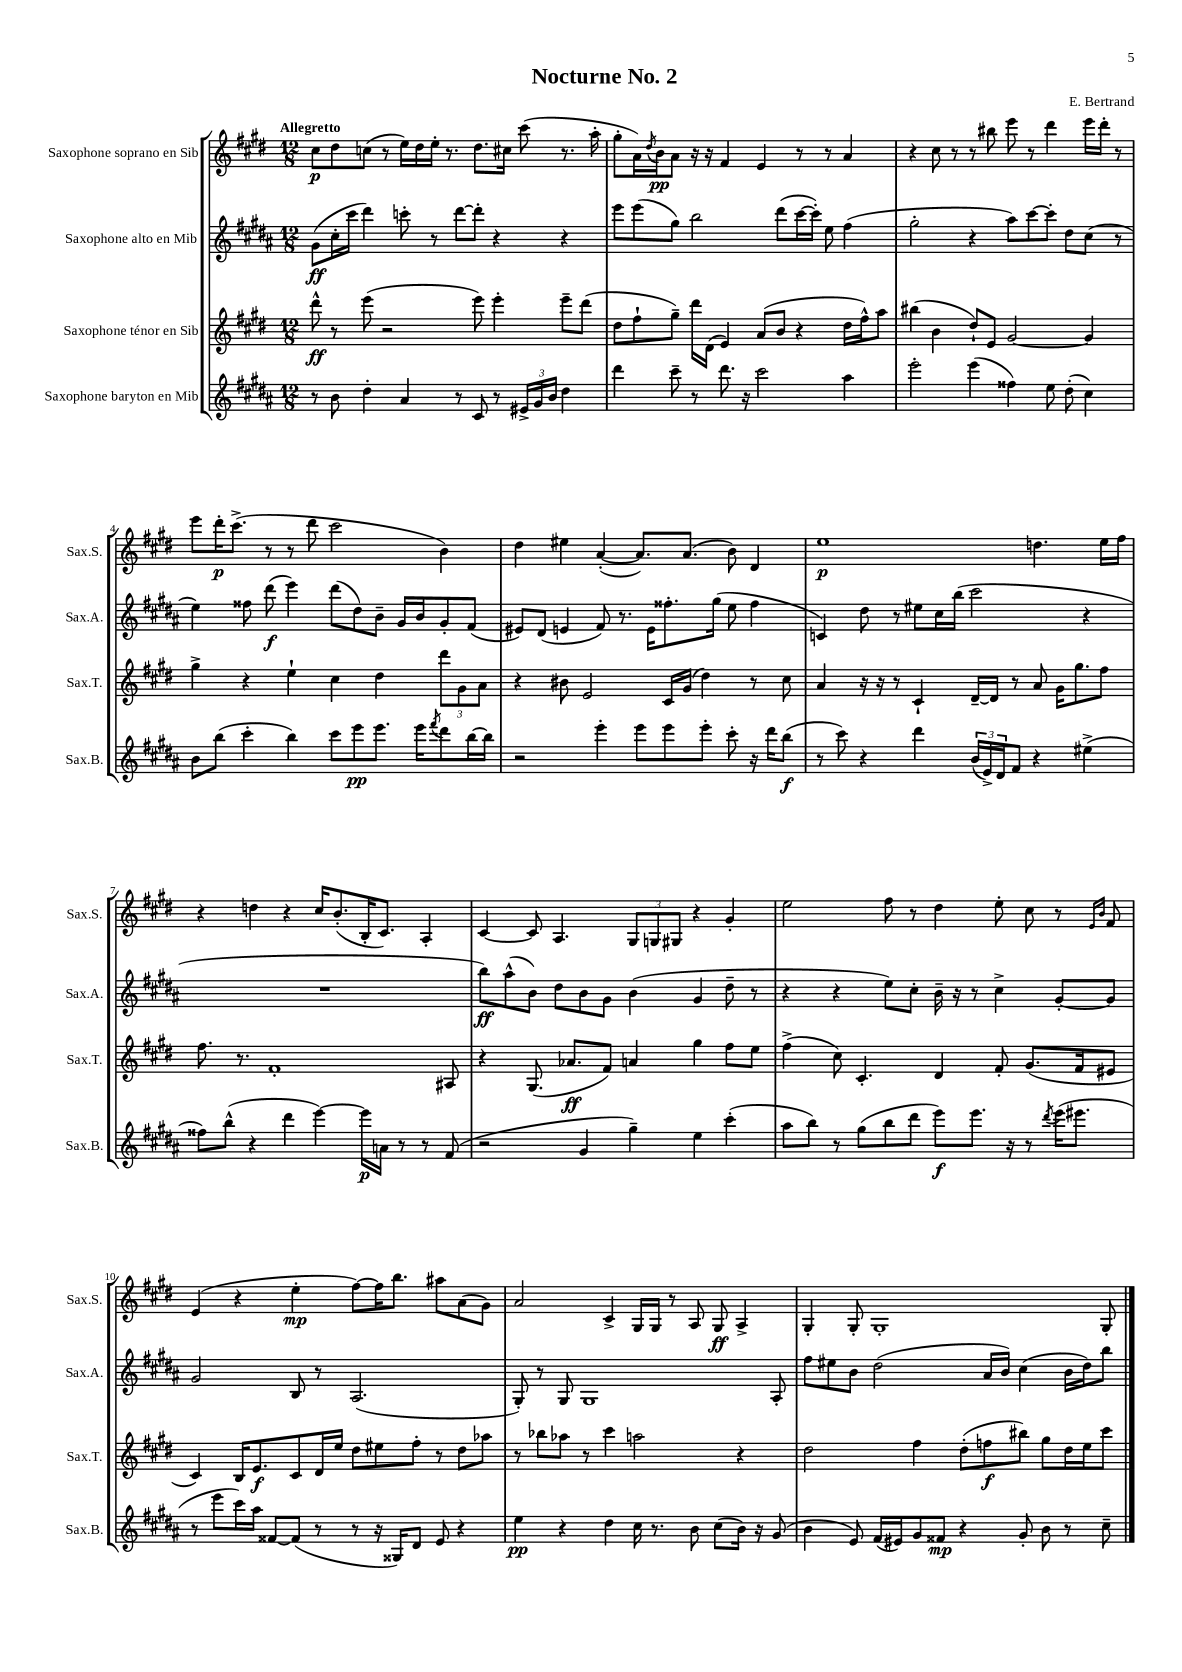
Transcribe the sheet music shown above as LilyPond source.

\header { title = "Nocturne No. 2" composer = "E. Bertrand" }
<<
\new StaffGroup <<
\new Staff = "s0" \with { instrumentName = "Saxophone soprano en Sib" shortInstrumentName = "Sax.S." } {
    \clef treble \key e \major \numericTimeSignature \time 12/8 \tempo "Allegretto"
    cis''8\p dis''8 c''8( r8 e''16) dis''16 e''16-. r8. dis''8. cis''16 cis'''8( r8. a''16-. |
    gis''8-. a'16) \acciaccatura { dis''8 } b'16\pp a'8 r16 r16 fis'4 e'4 r8 r8 a'4 |
    r4 cis''8 r8 r8 bis''8 e'''8 r8 dis'''4 e'''16 dis'''16-. r8 |
    e'''8 dis'''16-.\p cis'''8.->( r8 r8 dis'''8 cis'''2 b'4) |
    dis''4 eis''4 a'4~-.( a'8.) a'8.( b'8) dis'4 |
    e''1\p d''4. e''16 fis''16 |
    r4 d''4 r4 cis''16 b'8.-.( b16-. cis'8.) a4-. |
    cis'4~ cis'8 a4. \tuplet 3/2 { gis8 g8 gis8 } r4 gis'4-. |
    e''2 fis''8 r8 dis''4 e''8-. cis''8 r8 \grace { e'16 b'16 } fis'8 |
    e'4( r4 e''4-.\mp fis''8~) fis''16 b''8. ais''8 a'8( gis'8) |
    a'2 cis'4-> gis16 gis16 r8 a8 gis8\ff a4-> |
    gis4-. gis8-. gis1-. gis8-. \bar "|." |
}
\new Staff = "s1" \with { instrumentName = "Saxophone alto en Mib" shortInstrumentName = "Sax.A." } {
    \clef treble \key b \major \numericTimeSignature \time 12/8
    gis'8\ff( cis''16-. cis'''16 dis'''4) c'''8-. r8 dis'''8~ dis'''8-. r4 r4 |
    e'''8 e'''8( gis''8) b''2 dis'''8( cis'''16~ cis'''16-.) e''8 fis''4( |
    gis''2-. r4 ais''8) cis'''8~ cis'''8-. dis''8 cis''8( r8 |
    e''4) fisis''8 dis'''8\f( e'''4) dis'''8( dis''8) b'8-- gis'16 b'16 gis'8-. fis'8( |
    eis'8) dis'8( e'4 fis'8) r8. e'16 fisis''8.-. gis''16( e''8 fisis''4 |
    c'4) dis''8 r8 eis''8 cis''16 b''16( cis'''2 r4 |
    R1. |
    b''8\ff) ais''8-^( b'8) dis''8 b'8 gis'8 b'4( gis'4 dis''8-- r8 |
    r4 r4 e''8) cis''8-. b'16-- r16 r8 cis''4-> gis'8~-. gis'8 |
    gis'2 b8 r8 ais2.( |
    gis8-.) r8 gis8 gis1 ais8-. |
    fis''8 eis''8 b'8 dis''2( ais'16 b'16) cis''4( b'16 dis''16) b''8 \bar "|." |
}
\new Staff = "s2" \with { instrumentName = "Saxophone ténor en Sib" shortInstrumentName = "Sax.T." } {
    \clef treble \key e \major \numericTimeSignature \time 12/8
    dis'''8-^\ff r8 e'''8( r2 e'''8) e'''4-. e'''8-- dis'''8( |
    dis''8 fis''8-! gis''8--) dis'''16 dis'16( e'4) a'8( b'8 r4 dis''16 fis''16-^) a''8 |
    bis''4( b'4 dis''8-!) e'8 gis'2~ gis'4 |
    gis''4-> r4 e''4-! cis''4 dis''4 \tuplet 3/2 { dis'''8 gis'8 a'8 } |
    r4 bis'8 e'2 cis'16 gis'16( dis''4) r8 cis''8 |
    a'4 r16 r16 r8 cis'4-! dis'16~-- dis'16 r8 a'8 gis'16 gis''8. fis''8 |
    fis''8. r8. fis'1-. ais8 |
    r4 gis8.( aes'8.\ff fis'8) a'4 gis''4 fis''8 e''8 |
    fis''4->( cis''8) cis'4.-. dis'4 fis'8-. gis'8.( fis'16 eis'8 |
    cis'4) b16 e'8.\f cis'8 dis'16 e''16 dis''8 eis''8 fis''8-. r8 dis''8 aes''8 |
    r8 bes''8 aes''8 r8 cis'''4 a''2 r4 |
    dis''2 fis''4 dis''8-.( f''8\f bis''8) gis''8 dis''16 e''16 cis'''8 \bar "|." |
}
\new Staff = "s3" \with { instrumentName = "Saxophone baryton en Mib" shortInstrumentName = "Sax.B." } {
    \clef treble \key b \major \numericTimeSignature \time 12/8
    r8 b'8 dis''4-. ais'4 r8 cis'8 r8 \tuplet 3/2 { eis'16-> gis'16 b'16 } dis''4 |
    dis'''4 cis'''8-- r8 dis'''8. r16 cis'''2 ais''4 |
    e'''2-. e'''4( fisis''4) e''8 dis''8-.( cis''4) |
    b'8 b''8( cis'''4-. b''4) cis'''8 e'''8\pp e'''8. e'''16 \acciaccatura { fis'''8 } dis'''8 b''16~ b''16 |
    r2 e'''4-. e'''8 e'''8 e'''8-. cis'''8-. r16 dis'''16 b''8\f( |
    r8 cis'''8) r4 dis'''4 \tuplet 3/2 { b'16( e'16->) dis'16 } fis'8 r4 eis''4->( |
    fisis''8) b''8-^( r4 dis'''4 e'''4~) e'''16\p a'16 r8 r8 fis'8( |
    r2 gis'4 gis''4--) e''4 cis'''4-.( |
    ais''8 b''8) r8 gis''8( b''8 dis'''8 e'''8\f) e'''8. r16 r8 \acciaccatura { dis'''8 } e'''16( eis'''8. |
    r8 e'''8 cis'''16) ais''16 fisis'8~ fisis'8( r8 r8 r16 gisis16) dis'8 e'8 r4 |
    e''4\pp r4 dis''4 cis''16 r8. b'8 cis''8( b'16) r16 gis'8( |
    b'4 e'8) fis'16( eis'16) gis'8 fisis'8\mp r4 gis'8-. b'8 r8 cis''8-- \bar "|." |
}
>>
>>
